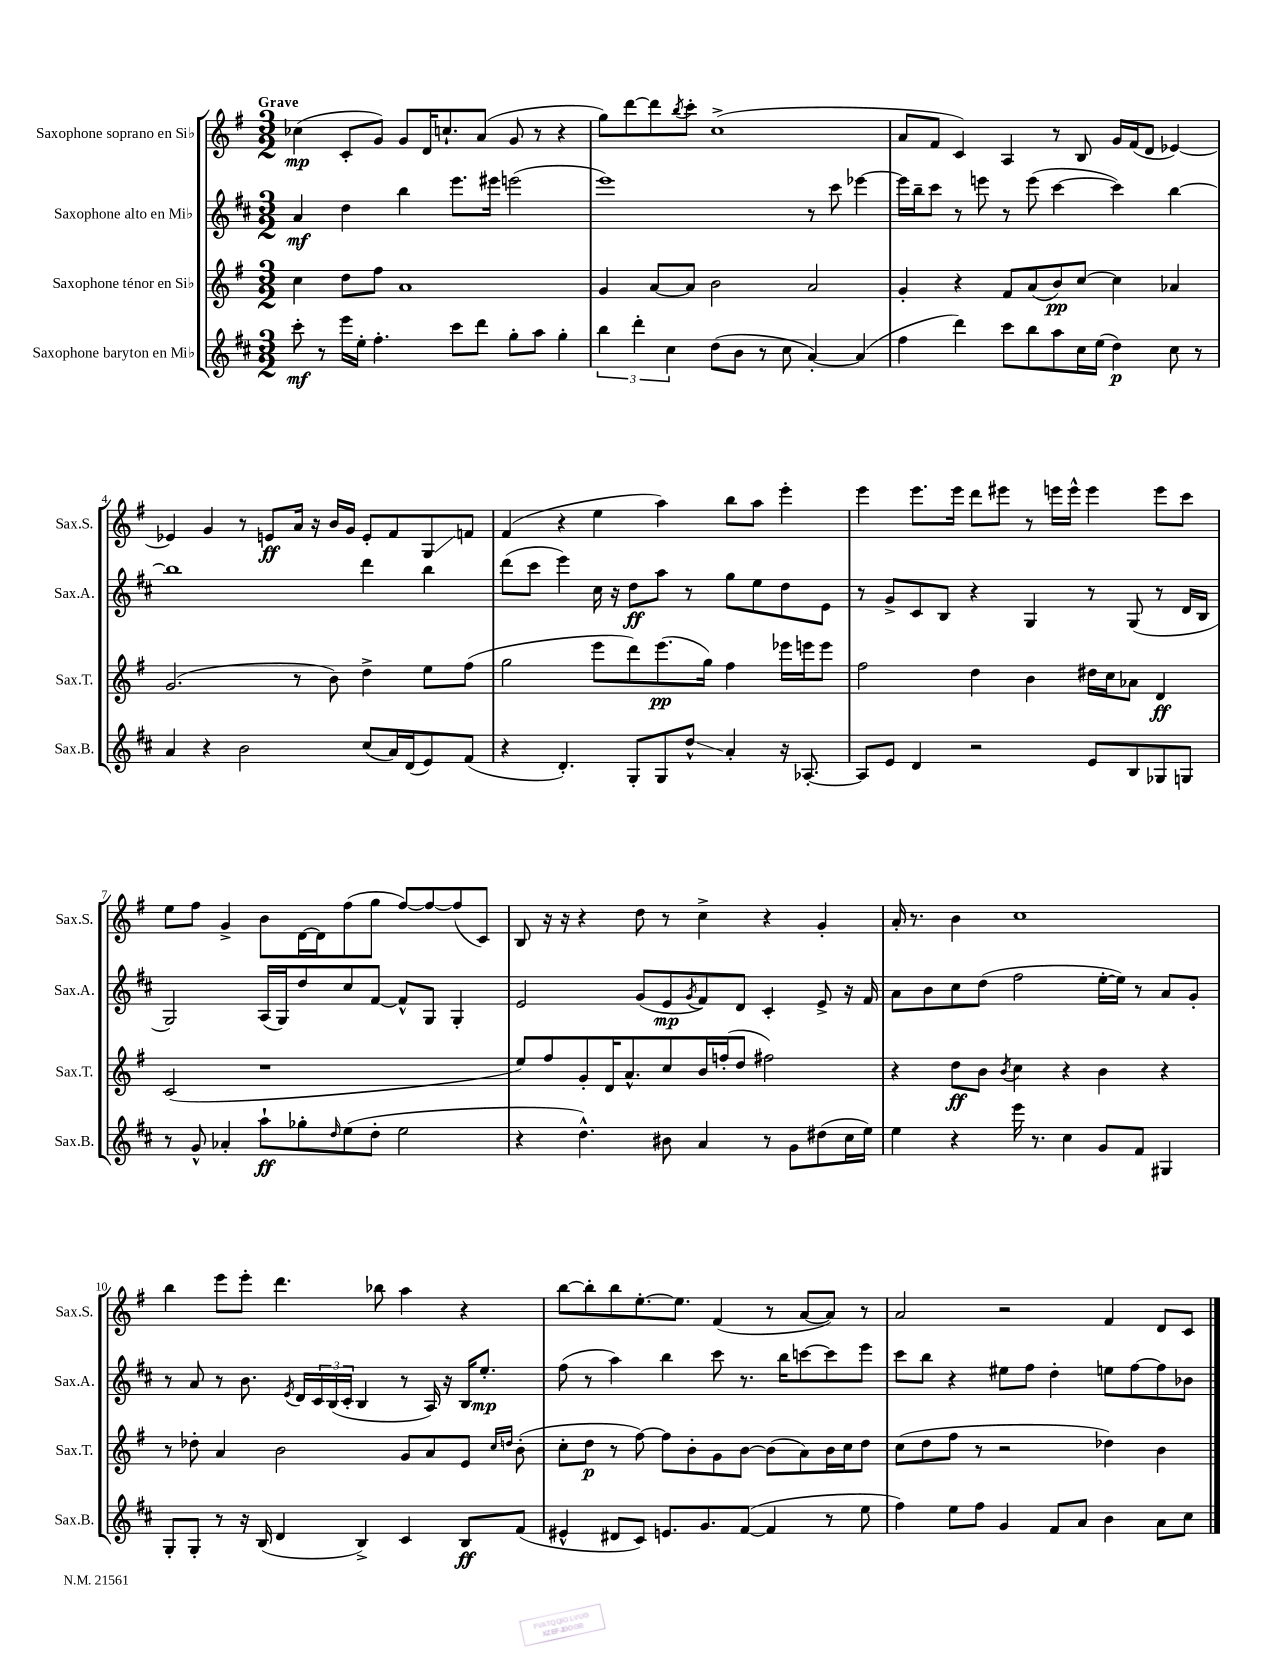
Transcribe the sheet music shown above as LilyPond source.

<<
\new StaffGroup <<
\new Staff = "s0" \with { instrumentName = "Saxophone soprano en Sib" shortInstrumentName = "Sax.S." } {
    \clef treble \key g \major \numericTimeSignature \time 3/2 \tempo "Grave"
    ces''4\mp( c'8-. g'8) g'8 d'16 c''8.-! a'8( g'8 r8 r4 |
    g''8) d'''8~ d'''8 \acciaccatura { b''8 } c'''8-. c''1->( |
    a'8 fis'8 c'4) a4 r8 b8 g'16 fis'16( d'8 ees'4~) |
    ees'4 g'4 r8 e'8\ff a'16 r16 b'16 g'16 e'8-. fis'8 g8\glissando f'8 |
    fis'4( r4 e''4 a''4) b''8 a''8 e'''4-. |
    e'''4 e'''8. e'''16 d'''8 eis'''8 r8 e'''16 e'''16-^ e'''4 e'''8 c'''8 |
    e''8 fis''8 g'4-> b'8 d'16~ d'16 fis''8( g''8 fis''8~) fis''8~ fis''8( c'8) |
    b8 r16 r16 r4 d''8 r8 c''4-> r4 g'4-. |
    a'16-. r8. b'4 c''1 |
    b''4 e'''8 e'''8-. d'''4. bes''8 a''4 r4 |
    b''8~ b''8-. b''8 e''8.~-. e''8. fis'4( r8 a'8~ a'8) r8 |
    a'2 r2 fis'4 d'8 c'8 \bar "|." |
}
\new Staff = "s1" \with { instrumentName = "Saxophone alto en Mib" shortInstrumentName = "Sax.A." } {
    \clef treble \key d \major \numericTimeSignature \time 3/2
    a'4\mf d''4 b''4 e'''8. eis'''16 e'''2( |
    e'''1) r8 cis'''8 ees'''4~ |
    ees'''16 b''16-- cis'''8 r8 e'''8 r8 e'''8( cis'''4~ cis'''4) b''4~ |
    b''1 d'''4 b''4 |
    d'''8( cis'''8 e'''4) cis''16 r16 d''8\ff a''8 r8 g''8 e''8 d''8 e'8 |
    r8 g'8-> cis'8 b8 r4 g4 r8 g8( r8 d'16 b16 |
    g2) a16( g16) d''8 cis''8 fis'8~ fis'8-^ g8 g4-. |
    e'2 g'8( e'8\mp \acciaccatura { g'8 } fis'8) d'8 cis'4-. e'8-> r16 fis'16 |
    a'8 b'8 cis''8 d''8( fis''2 e''16~-. e''16) r8 a'8 g'8-. |
    r8 a'8 r8 b'8. \acciaccatura { e'8 } d'16 \tuplet 3/2 { cis'16 b16( cis'16-. } b4 r8 a16) r16 b16 e''8.-.\mp |
    fis''8( r8 a''4) b''4 cis'''8 r8. b''16 c'''8~ c'''8 e'''8 |
    cis'''8 b''8 r4 eis''8 fis''8 d''4-. e''8 fis''8~ fis''8 bes'8 \bar "|." |
}
\new Staff = "s2" \with { instrumentName = "Saxophone ténor en Sib" shortInstrumentName = "Sax.T." } {
    \clef treble \key g \major \numericTimeSignature \time 3/2
    c''4 d''8 fis''8 a'1 |
    g'4 a'8~ a'8 b'2 a'2 |
    g'4-. r4 fis'8 a'8( b'8\pp) c''8~ c''4 aes'4 |
    g'2.( r8 b'8) d''4-> e''8 fis''8( |
    g''2 e'''8 d'''8) e'''8.\pp( g''16) fis''4 ees'''16 e'''16 e'''8 |
    fis''2 d''4 b'4 dis''16 c''16 aes'8 d'4\ff |
    c'2( r1 |
    e''8) fis''8 g'8-. d'16 a'8.-^ c''8 b'16 f''16-.( d''8 fis''2) |
    r4 d''8\ff b'8 \acciaccatura { b'8 } c''4 r4 b'4 r4 |
    r8 des''8-. a'4 b'2 g'8 a'8 e'8 \grace { c''16 d''16 } b'8-.( |
    c''8-. d''8\p r8 fis''8~) fis''8 b'8-. g'8 b'8~ b'8( a'8) b'16 c''16 d''8 |
    c''8( d''8 fis''8 r8 r2 des''4) b'4 \bar "|." |
}
\new Staff = "s3" \with { instrumentName = "Saxophone baryton en Mib" shortInstrumentName = "Sax.B." } {
    \clef treble \key d \major \numericTimeSignature \time 3/2
    cis'''8-.\mf r8 e'''16 e''16-. fis''4.-. cis'''8 d'''8 g''8-. a''8 g''4-. |
    \tuplet 3/2 { b''4 d'''4-. cis''4 } d''8( b'8 r8 cis''8 a'4~-.) a'4( |
    fis''4 d'''4) cis'''8 b''8 a''8 cis''16 e''16( d''4\p) cis''8 r8 |
    a'4 r4 b'2 cis''8( a'16) d'16( e'8) fis'8( |
    r4 d'4.-.) g8-. g8 d''8-^\glissando a'4-. r16 aes8.~-. |
    aes8 e'8 d'4 r2 e'8 b8 ges8 g8 |
    r8 g'8-^ aes'4-. a''8-!\ff ges''8-. \grace { d''16 } e''8( d''8-. e''2 |
    r4 d''4.-^) bis'8 a'4 r8 g'8 dis''8( cis''16 e''16) |
    e''4 r4 e'''16 r8. cis''4 g'8 fis'8 gis4 |
    g8-. g8-. r8 r16 b16( d'4 b4->) cis'4 b8\ff fis'8( |
    eis'4-^ dis'8 cis'8) e'8. g'8. fis'8~( fis'4 r8 e''8 |
    fis''4) e''8 fis''8 g'4 fis'8 a'8 b'4 a'8 cis''8 \bar "|." |
}
>>
>>
